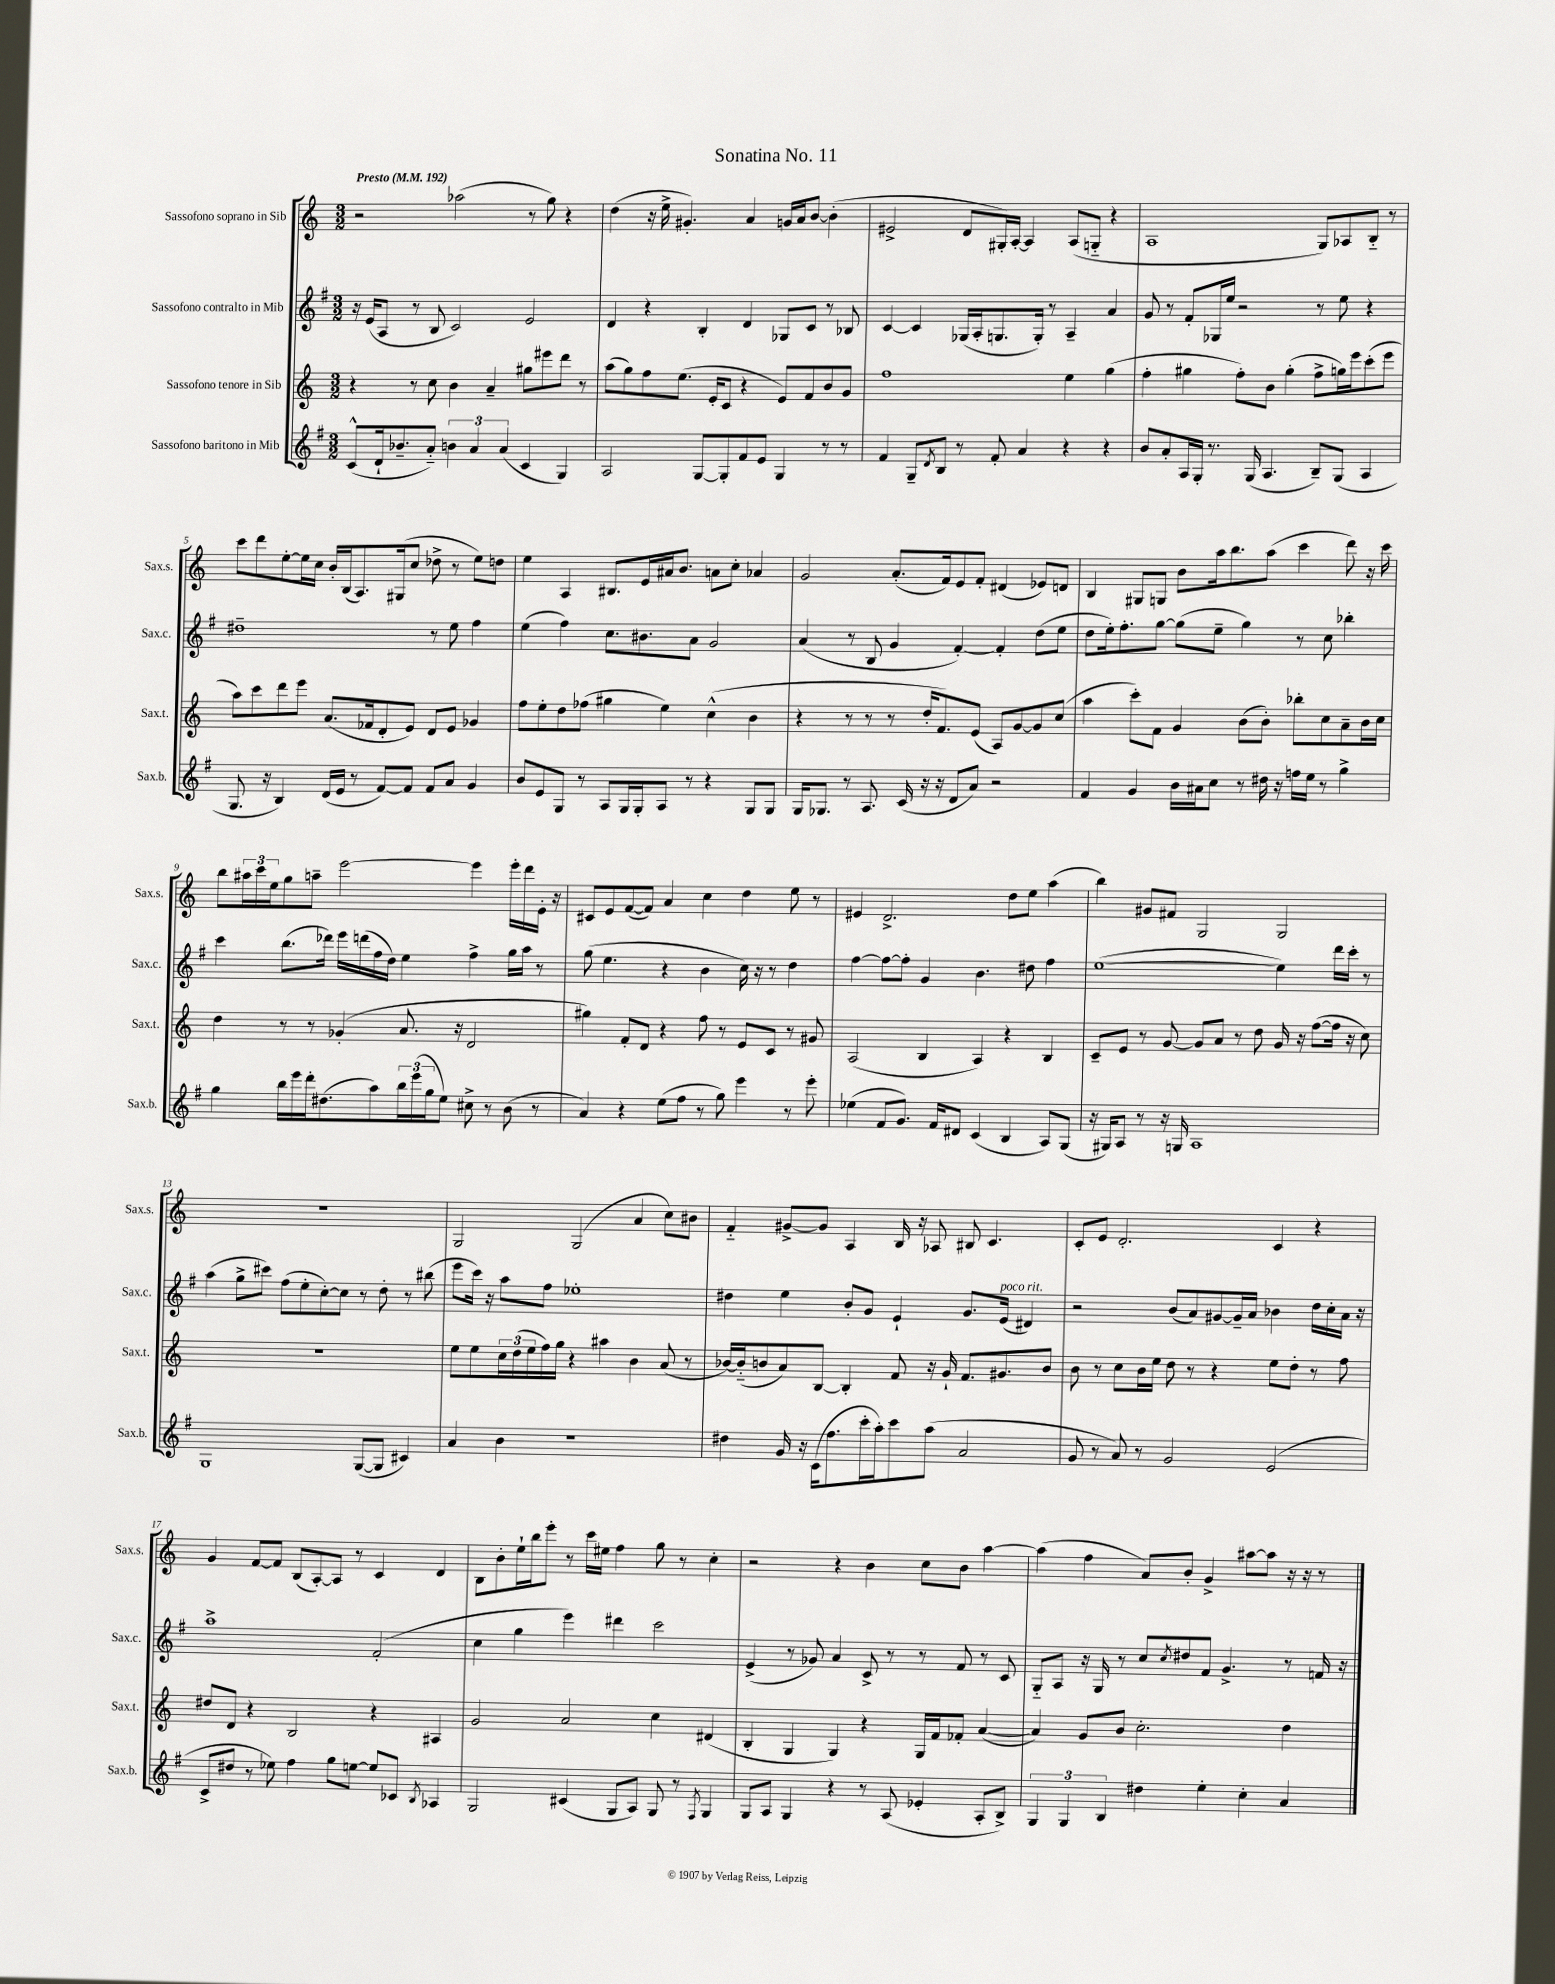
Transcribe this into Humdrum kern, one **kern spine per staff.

**kern	**kern	**kern	**kern
*part4	*part3	*part2	*part1
*staff4	*staff3	*staff2	*staff1
*I"Sassofono baritono in Mib	*I"Sassofono tenore in Sib	*I"Sassofono contralto in Mib	*I"Sassofono soprano in Sib
*I'Sax.b.	*I'Sax.t.	*I'Sax.c.	*I'Sax.s.
*clefG2	*clefG2	*clefG2	*clefG2
*k[f#]	*k[]	*k[f#]	*k[]
*M3/2	*M3/2	*M3/2	*M3/2
*MM192	*MM192	*MM192	*MM192
=1	=1	=1	=1
!	!	!	!LO:TX:a:B:t=Presto
(8c^^/L	4r	16r	2r
.	.	(16e/KL	.
16d`/k	.	8A/J	.
8.b-X~/	.	.	.
.	8r	8r	.
8a/J)	8cc\	8B/	.
6bn\	4b\	2c/)	(2aa-X\
6a/	.	.	.
.	4a~/	.	.
(6a/	.	.	.
4c/	8gg#X\L	2e/	8r
.	8eee#X\	.	8gg\)
4G/)	8ddd\J	.	4r
.	8r	.	.
=2	=2	=2	=2
2A/	(8aa\L	4d/	(4dd\
.	8gg\)	.	.
.	8ff\	4r	16r
.	.	.	16ee^\
.	(8.ee\J	.	4.g#X'/)
[8G/L	.	4B'/	.
.	16e'/KL	.	.
8G'/]	8c/J	.	.
8f#/	4r	4d/	4a/
8e/J	.	.	.
4G/	8e/L)	8G-X/L	16gn/LL
.	.	.	16a/J
.	8f/	8c/J	[8b/J
8r	8b/	8r	(4b'\]
8r	8g/J	8B-X/	.
=3	=3	=3	=3
4f#/	1ff	[4c/	2e#X^/
8G~/L	.	4c/]	.
8qd/	.	.	.
8B/J	.	.	.
8r	.	(16G-X/LL	8d/L
.	.	16A'/J	.
8f#'/	.	8.Gn/	16G#X'/L)
.	.	.	[16A'/JJ
4a/	.	.	4A/]
.	.	16G'/Jk)	.
.	.	8r	.
4r	4ee\	4A~/	(8A/L
.	.	.	8Gn/J
4r	(4gg\	4a/	4r
=4	=4	=4	=4
8b/L	4ff'\	8g/	1A
8a'/	.	8r	.
16A/L	4gg#X\	8f#'/L	.
16G'/JJ	.	.	.
8.r	.	16G-X/L	.
.	.	16ee/JJ	.
.	8ff'\L)	2r	.
(16G/	.	.	.
4.A/	8b\J	.	.
.	(4gg#'\	.	.
8B~/L)	8ff^\L	8r	8G/L)
(8G/J	16ggn\L)	8ee\	8A-X/
.	16eee\J	.	.
4A/	(8ccc'\	4r	8B/J
.	8eee\J	.	8r
!!LO:LB:g=z
=5	=5	=5	=5
8.G/	8aa\L)	1dd#X~	8ccc\L
.	8ccc\	.	8ddd\
16r	.	.	.
4B/)	8ddd\	.	[8ee'\
.	8eee\J	.	16ee\L]
.	.	.	16cc\JJ
(16d/LL	(8.a/L	.	16b'/LL
16e/JJ	.	.	(16B/J
8r	.	.	8.A/)
.	16f-X/k	.	.
[8f#/L)	8d'/	.	.
.	.	.	(16G#X/k
8f#/J]	8e/J)	.	8cc/J
8f#/L	8d/L	8r	8dd-X^\
8a/J	8e/J	8ee\	8r
4g/	4g-X/	4ff#\	8ee\L)
.	.	.	8ddn\J
=6	=6	=6	=6
8b/L	8ff\L	(4ee\	4ee\
8e/	8ee'\	.	.
8G/J	8dd\	4ff#\)	4A/
8r	(8ff-X\J	.	.
8A/L	4gg#X\	8.cc\L	8.B#X/L
16G/L	.	.	.
16G'/J	.	8.b#X\	16e/L
8A/J	4ee\)	.	16a#X/J
.	.	.	8.b/J
8r	.	8a\J	.
4r	(4cc^^\	2g/	8an\L
.	.	.	8cc'\J
8G/L	4b\	.	4a-X/
8G/J	.	.	.
=7	=7	=7	=7
16G/KL	4r	(4a/	2g/
8.G-X/J	.	.	.
8r	8r	8r	.
8.A/	8r	8B/	.
.	8r	4g/	(8.a'/L
(16c/	.	.	.
16r	16dd'/KL	.	.
16r	8.f/)	.	16f/k)
8d/L	.	[4f#'/)	8e/
8a/J)	(8e/J	.	8f'/J
2r	8A/L)	4f#'/]	(4d#X/
.	[8g/	.	.
.	8g/]	(8dd\L	8e-X/L)
.	(8cc/J	8ee\J	8dn/J
=8	=8	=8	=8
4f#/	4aa\	8dd\L	4B/
.	.	16ee'\k)	.
.	.	8.ff#'\	.
4g/	8ccc'\L)	.	8G#X/L
.	8f\J	[8gg\J	8Gn/J
16b\LL	4g/	(8gg\L]	8b\L
16a#X\J	.	.	.
8cc\J	.	8ee~\J	16aa\k
.	.	.	8.bb\
8r	(8b\L	4gg\)	.
16dd#X\	8b'\J)	.	(8aa\J
16r	.	.	.
16ffn\LL	8bb-X'\L	8r	4ccc\
16ee\JJ	.	.	.
8r	8cc\	8cc\	.
4gg^\	8a~\	4bb-X'\	8ddd\)
.	16b\L	.	16r
.	16cc\JJ	.	16ccc\
!!LO:LB:g=z
=9	=9	=9	=9
4gg\	4dd\	4ccc\	8bb\L
.	.	.	24aa#X\L
.	.	.	24ccc\
.	.	.	24ee\J
16bb\LL	8r	(8.bb\L	8gg\
16eee\	.	.	.
16ddd'\J	8r	.	8aan~\J
(8.dd#X\	.	16ddd-X\Jk)	.
.	(4g-X'/	16eee\LL	[2eee\
.	.	(16dddn\	.
8aa\)	.	16ff#\	.
.	.	16dd\JJ)	.
24bb\L	8.a/	4ee\	.
(24eee\	.	.	.
24gg\J	.	.	.
8ee\J)	.	.	.
.	16r	.	.
8cc#X^\	2d/	4ff#^\	4eee\]
8r	.	.	.
(8b\	.	16gg\LL	16eee'\LL
.	.	16aa\JJ	16ddd\
8r	.	8r	16e'\JJ
.	.	.	16r
=10	=10	=10	=10
4a/)	4gg#X\)	(8gg\	8c#X/L
.	.	4.ee\	8e/
4r	8f'/L	.	([8f/
.	8d/J	.	8f/J])
(8ee\L	4r	4r	4a/
8ff#\J	.	.	.
8r	8ff\	4b\	4cc\
8gg\)	8r	.	.
4eee\	8e/L	16cc\)	4dd\
.	.	16r	.
.	8c/J	8r	.
8r	8r	4dd\	8ee\
8eee'\	8g#X/	.	8r
=11	=11	=11	=11
(4ee-X\	(2A/	[4ff#\	4e#X/
8f#/L	.	8ff#\L_	2.d^/
8.g/J)	.	8ff#'\J]	.
.	4B/	4g/	.
16f#/KL	.	.	.
8d#X/J	.	.	.
(4c/	4A/)	4.b\	.
4B/	4r	.	8dd\L
.	.	8dd#X\	8ee\J
8A/L)	4B/	4ff#\	(4aa\
(8G/J	.	.	.
=12	=12	=12	=12
16r	8c~/L	([1ee	4bb\)
16G#X/KL)	.	.	.
8A/J	8e/J	.	.
8r	8r	.	8g#X/L
16r	[8g/	.	8f#X/J
16Gn/	.	.	.
1A	8g/L]	.	2G/
.	8a/J	.	.
.	8r	.	.
.	8dd\	.	.
.	16g/	4ee\])	2G/
.	16r	.	.
.	([8ff\L	.	.
.	16ff\Jk]	16ddd\LL	.
.	16r	16ccc'\JJ	.
.	8cc\)	8r	.
!!LO:LB:g=z
=13	=13	=13	=13
1G	1.r	(4aa\	1.r
.	.	8gg^\L	.
.	.	8ccc#X\J)	.
.	.	(8ff#\L	.
.	.	8ee'\	.
.	.	[8cc'\)	.
.	.	8cc\J]	.
([8G/L	.	8r	.
8G/J]	.	8dd'\	.
4c#X/)	.	8r	.
.	.	(8bb#X\	.
=14	=14	=14	=14
4a/	8ee\L	8eee\L	2G/
.	8ee\	16ccc\Jk)	.
.	.	16r	.
4b\	24cc\L	8aa\L	.
.	(24dd\	.	.
.	24ee\	.	.
.	16ff\)	8ff#\J	.
.	16gg\JJ	.	.
1r	4r	1ee-X'	(2G/
.	4aa#X\	.	.
.	4b\	.	4a/
.	(8a/	.	8cc\L)
.	8r	.	8b#X\J
=15	=15	=15	=15
4dd#X\	[16b-X/LL)	4dd#X\	4f/
.	(16b-/J]	.	.
.	8bn/	.	.
16g/	8a/)	4ee\	[8g#X^/L
16r	.	.	.
(16c\KL	[8B/J	.	8g#/J]
8.ff#\	.	.	.
.	4B'/]	8b'/L	4A/
16ccc'\L	.	8g/J	.
16aa'\J)	.	.	.
8ccc\	8f/	4e`/	16B/
.	.	.	16r
(8aa\J	16r	.	8A-X/
.	16g`/	.	.
2a/	8.f/L	8.g/L	8B#X/
.	.	.	4.c/
!	!	!LO:TX:a:i:t=poco rit.	!
.	8.g#X/	(16e/Jk	.
.	.	4d#X/)	.
.	8b/J	.	.
=16	=16	=16	=16
8g/	8b\	2r	8c'/L
8r	8r	.	8e/J
8a/)	8cc\L	.	2.d'/
8r	16b\L	.	.
.	16ee\JJ	.	.
2g/	8dd\	(8b/L	.
.	8r	8a/)	.
.	4r	[8g#X/	.
.	.	16g#~/L]	.
.	.	16a/JJ	.
(2e/	8ee\L	4b-X\	4c/
.	8dd'\J	.	.
.	8r	16dd\LL	4r
.	.	16cc'\	.
.	8ff\	16a\JJ	.
.	.	16r	.
!!LO:LB:g=z
=17	=17	=17	=17
8c^/L	8dd#X/L	1aa^	4g/
8dd#X/J	8d/J	.	.
8r	4r	.	[8f/L
8ee-X\)	.	.	8f/J]
4ff#\	2B/	.	(8B/L
.	.	.	[8A'/)
8gg\L	.	.	8A/J]
[8een\J	.	.	8r
8ee/L]	4r	(2f#'/	4c/
8c-X/J	.	.	.
8qB/	.	.	.
4A-X/	4A#X/	.	4d/
=18	=18	=18	=18
2G/	2g/	4cc\	8B\L
.	.	.	8b'\
.	.	4gg\	16ee`\L
.	.	.	16bb\J
.	.	.	8eee'\J
(4c#X/	2a/	4eee\)	8r
.	.	.	16ccc\LL
.	.	.	16ee#X\JJ
8G/L	.	4ddd#X\	4ff\
8A/J)	.	.	.
8G/	4cc\	2ccc\	8gg\
8r	.	.	8r
8qF#/	.	.	.
4G/	(4d#X/	.	4cc'\
=19	=19	=19	=19
8G/L	4B'/	(4e^/	2r
8A/J	.	.	.
4G/	4G/	8r	.
.	.	8g-X/)	.
4r	4G/)	4a/	4r
8r	4r	8c^/	4b\
(8A/	.	8r	.
4e-X'/	16G/LL	8r	8cc\L
.	16f/J	.	.
.	8f-X'/J	8f#/	8b\J
8A'/L	([4a/	8r	[4aa\
8B^/J)	.	8c/	.
=20	=20	=20	=20
6G/	4a/])	8G/L	(4aa\]
.	.	8A/J	.
6G/	.	.	.
.	8g/L	16r	4ff\
.	.	16G/	.
6B/	.	.	.
.	8b/J	8r	.
4dd#X\	2.cc'\	8cc/L	8a/L)
.	.	8qcc/	.
.	.	8dd#X/	8b'/J
4ee'\	.	8f#/J	4g^/
.	.	4.g^/	.
4cc'\	.	.	[8aa#X\L
.	.	.	8aa#\J]
4a/	4dd\	8r	16r
.	.	.	16r
.	.	16fn/	8r
.	.	16r	.
==	==	==	==
*-	*-	*-	*-
